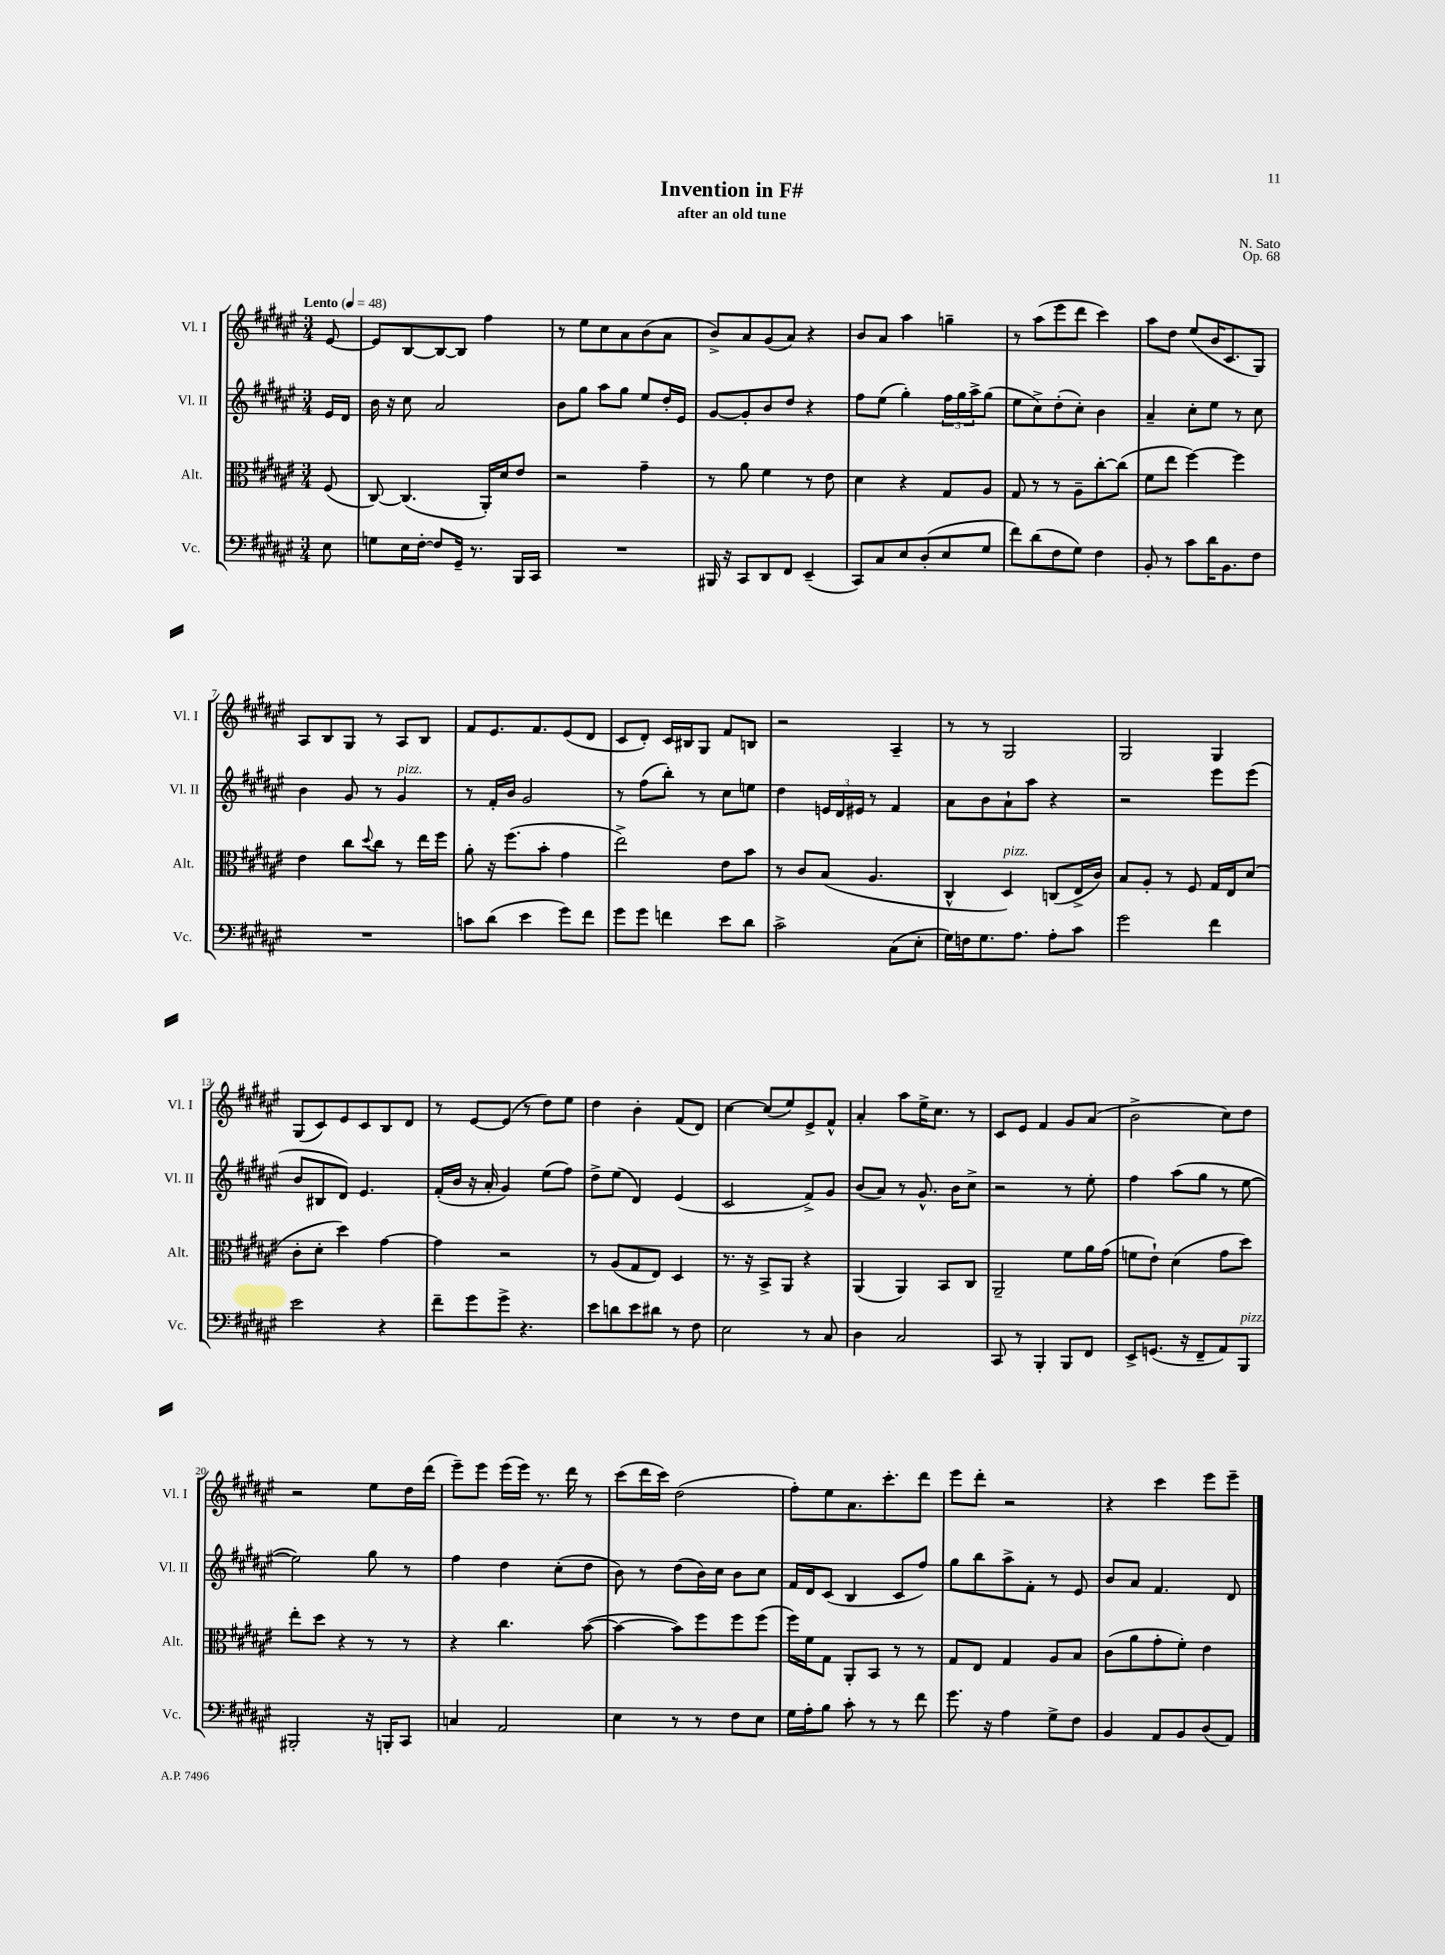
\header { title = "Invention in F#" composer = "N. Sato" subtitle = "after an old tune" opus = "Op. 68" }
<<
\new StaffGroup <<
\new Staff = "s0" \with { instrumentName = "Vl. I" shortInstrumentName = "Vl. I" } {
    \clef treble \key fis \major \numericTimeSignature \time 3/4 \partial 8 \tempo "Lento" 4 = 48
    eis'8~ |
    eis'8 b8~ b8~ b8 fis''4 |
    r8 eis''8 cis''8 ais'8 b'8( ais'8 |
    b'8->) ais'8 gis'8( ais'8) r4 |
    b'8 ais'8 ais''4 g''4-- |
    r8 ais''8( eis'''8 dis'''8 cis'''4) |
    ais''8 dis''8 eis''8( b'16 cis'8. gis8) |
    ais8 b8 gis8 r8 ais8 b8 |
    fis'8 eis'8. fis'8. eis'8( dis'8 |
    cis'8 dis'8-.) cis'16 bis16 gis8 fis'8 b8 |
    r2 ais4-- |
    r8 r8 gis2 |
    gis2 gis4 |
    gis8( cis'8) eis'8 cis'8 b8 dis'8 |
    r8 eis'8~ eis'8( r8 dis''8) eis''8 |
    dis''4 b'4-. fis'8( dis'8) |
    cis''4~ cis''8( eis''8) eis'8-> fis'8-^ |
    ais'4-. ais''8 eis''16-> cis''8. r8 |
    cis'8 eis'8 fis'4 gis'8 ais'8( |
    b'2-> cis''8) dis''8 |
    r2 eis''8 dis''16 dis'''16( |
    eis'''8--) eis'''8 eis'''16( eis'''16) r8. dis'''16 r8 |
    cis'''8( dis'''16 cis'''16) dis''2( |
    fis''8-.) eis''8 ais'8. cis'''8.-. dis'''8 |
    eis'''8 dis'''8-. r2 |
    r4 cis'''4 eis'''8 eis'''8-- \bar "|." |
}
\new Staff = "s1" \with { instrumentName = "Vl. II" shortInstrumentName = "Vl. II" } {
    \clef treble \key fis \major \numericTimeSignature \time 3/4 \partial 8
    eis'16 dis'16 |
    b'16 r16 cis''8 ais'2 |
    b'8 gis''8 ais''8 gis''8 eis''8 dis''16-. eis'16 |
    gis'8~ gis'8-. b'8 dis''8 r4 |
    fis''8 eis''8( gis''4-.) \tuplet 3/2 { fis''16 gis''16 ais''16-> } gis''8( |
    eis''8 cis''8->) dis''8-.( cis''8-.) b'4 |
    ais'4-- cis''8-. eis''8 r8 cis''8 |
    b'4 gis'8 r8 gis'4^\markup { \italic "pizz." } |
    r8 fis'16-. b'16 gis'2 |
    r8 fis''8( b''8-.) r8 cis''8 e''8 |
    dis''4 \tuplet 3/2 { e'16 dis'16 eis'16 } r8 fis'4 |
    ais'8 b'8 ais'8-! ais''8 r4 |
    r2 eis'''8 eis'''8( |
    b'8 bis8 dis'8) eis'4. |
    fis'16-.( b'16 r16 ais'16-. gis'4) eis''8( fis''8) |
    dis''8-> eis''8( dis'4) eis'4( |
    cis'2 fis'8->) gis'8 |
    b'8( ais'8) r8 gis'8.-^ b'16 cis''8-> |
    r2 r8 eis''8-. |
    fis''4 ais''8( gis''8 r8 eis''8~ |
    eis''2) gis''8 r8 |
    fis''4 dis''4 cis''8-.( dis''8 |
    b'8) r8 dis''8( b'16) cis''16 b'8 cis''8 |
    fis'16 dis'16 cis'8( b4 cis'8 fis''8) |
    gis''8 b''8 ais''8-> fis'8-. r8 eis'8 |
    b'8 ais'8 fis'4. dis'8 \bar "|." |
}
\new Staff = "s2" \with { instrumentName = "Alt." shortInstrumentName = "Alt." } {
    \clef alto \key fis \major \numericTimeSignature \time 3/4 \partial 8
    fis8( |
    cis8~) cis4.( ais,16-.) dis'16 eis'8 |
    r2 gis'4-- |
    r8 ais'8 fis'4 r8 eis'8 |
    dis'4 r4 gis8 ais8 |
    gis8 r8 r8 ais8-- cis''8~-. cis''8( |
    fis'8 eis''8 fis''4~) fis''4 |
    eis'4 cis''8 \appoggiatura { dis''8 } cis''8 r8 eis''16 fis''16 |
    ais'8-. r16 fis''8.( b'8-. gis'4 |
    eis''2->) eis'8 b'8 |
    r8 cis'8 b8( ais4. |
    cis4-^ dis4^\markup { \italic "pizz." }) c8( eis16-> cis'16) |
    b8 ais8-. r8 fis8 gis16 eis16 dis'8( |
    cis'8-. dis'8-. dis''4) gis'4~ |
    gis'4 r2 |
    r8 ais8( gis8 eis8) dis4 |
    r8. r16 b,8-> ais,8 r4 |
    ais,4( ais,4) b,8 cis8 |
    ais,2-- fis'8 ais'16 gis'16( |
    f'8 eis'8-!) dis'4( gis'8 dis''8) |
    eis''8-. dis''8 r4 r8 r8 |
    r4 cis''4. b'8~( |
    b'4~ b'8) fis''8 fis''8 fis''8( |
    fis''16) fis'16 gis8 ais,8-. b,8 r8 r8 |
    gis8 eis8 gis4 ais8 b8 |
    cis'8( ais'8 gis'8-. fis'8-.) eis'4 \bar "|." |
}
\new Staff = "s3" \with { instrumentName = "Vc." shortInstrumentName = "Vc." } {
    \clef bass \key fis \major \numericTimeSignature \time 3/4 \partial 8
    eis8 |
    g8 eis16 fis16~-. fis8 gis,16-- r8. b,,16 cis,16 |
    R2. |
    bis,,16 r16 cis,8 dis,8 fis,8 eis,4--( |
    cis,8) cis8 eis8 dis8-.( eis8 gis8 |
    fis'8) dis'8( fis8 gis8) fis4 |
    b,8-. r8 cis'8 dis'16 b,8. fis8 |
    R2. |
    c'8 dis'8( eis'4 gis'8) fis'8 |
    gis'8 gis'8 f'4 eis'8 dis'8 |
    cis'2-> cis8( eis8-. |
    gis16) f16 gis8. ais8. ais8-. cis'8 |
    gis'2 fis'4 |
    eis'2 r4 |
    fis'8-- gis'8 gis'8-> r4. |
    eis'8 d'8 eis'8 dis'8 r8 fis8 |
    eis2 r8 cis8 |
    dis4 cis2 |
    cis,8 r8 b,,4-. b,,8 fis,8 |
    eis,8-> g,8.( r16 fis,8-- ais,8) b,,8^\markup { \italic "pizz." } |
    bis,,2-. r16 b,,16-. cis,8 |
    c4 ais,2 |
    eis4 r8 r8 fis8 eis8 |
    gis16 ais16-. b8 cis'8-. r8 r8 fis'8 |
    gis'8. r16 ais4 gis8-> fis8 |
    b,4 ais,8 b,8 dis8( ais,8) \bar "|." |
}
>>
>>
